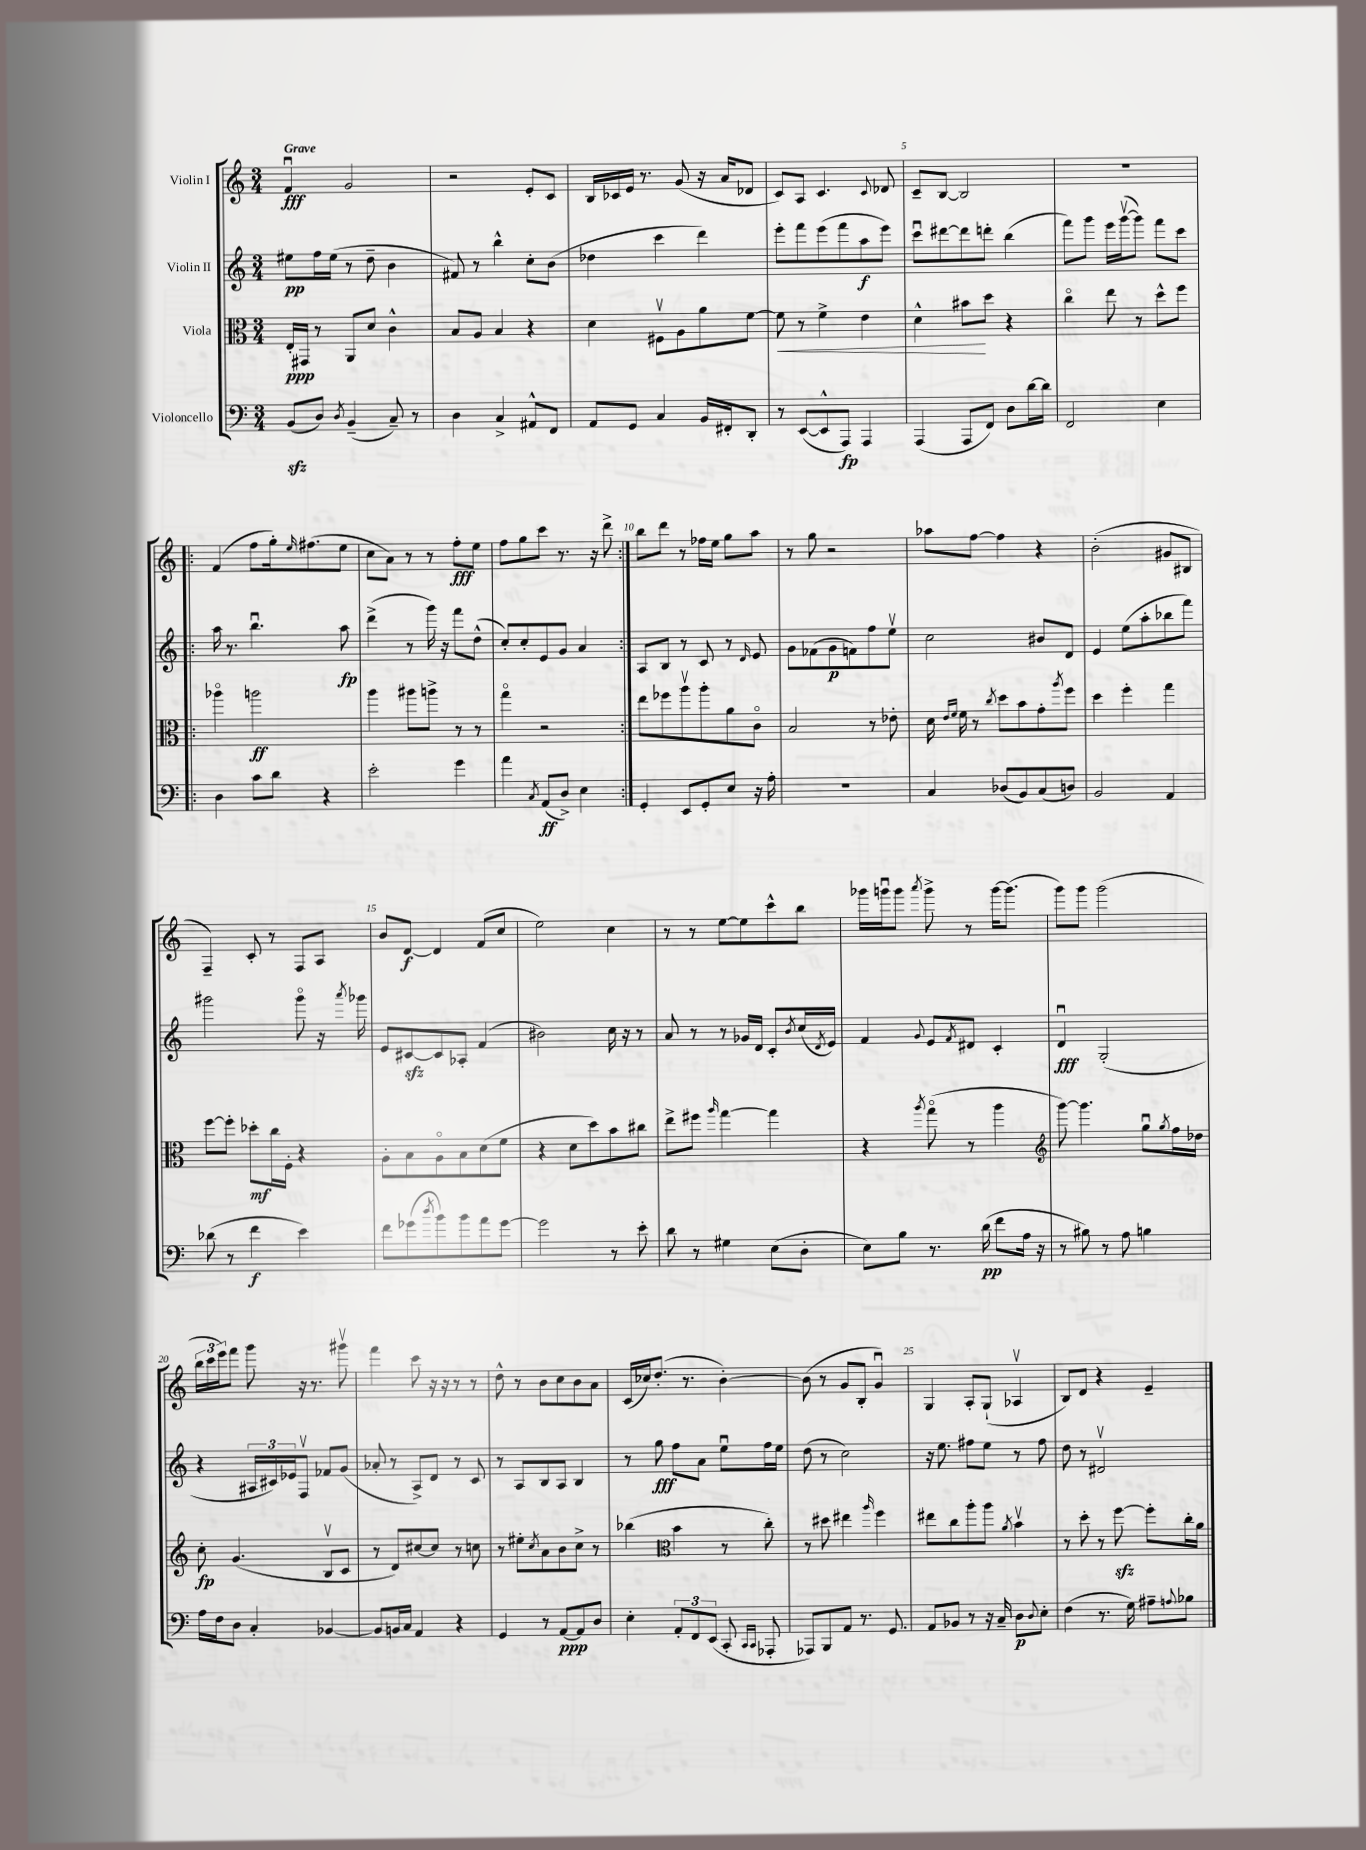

**kern	**kern	**kern	**kern
*staff4	*staff3	*staff2	*staff1
*clefF4	*clefC3	*clefG2	*clefG2
*k[]	*k[]	*k[]	*k[]
*M3/4	*M3/4	*M3/4	*M3/4
(8BB	16E'	8ee#	4fu
.	16GG#	.	.
8D)	8r	16ff	.
.	.	(16ee#	.
8qD	.	.	.
(4BB~	8AA	8r	2g
.	8d	8dd~	.
8C~)	4c^^	4b	.
8r	.	.	.
=	=	=	=
4D	8B	8f#)	2r
.	8A	8r	.
4C^	4B	4bb^^	.
8AA#^^	4r	8cc'	8e'
8FF	.	(8b	8c
=	=	=	=
8AA	4d	4dd-	16B
.	.	.	16c-
8GG	.	.	16e
.	.	.	8.r
4C	8F#v	4ccc	.
.	8A	.	(8g
16BB	8a	4ddd)	16r
16FF#'	.	.	16a
8DD'	[8f	.	8d-
=	=	=	=
8r	8f]	8eee'	8c)
([8EE	8r	8fff	8A
8EE^^]	4f^	(8eee	4.c
8AAA)	.	8fff	.
4AAA	4e	8aa	.
.	.	.	8qqc
.	.	8eee)	8d-
=	=	=	=
(4AAA	4d^^	8cccu	8c~
.	.	[8ddd#	[8B
8AAA	8b#	8ddd#]	2B]
8FF)	8dd	8ddd'	.
8D	4r	(4bb	.
[16d	.	.	.
16d]	.	.	.
=	=	=	=
2FF	4cco	8fff)	2.r
.	.	8ggg	.
.	8ee	16eee	.
.	.	([16gggv	.
.	8r	8ggg])	.
4E	8dd^^	8fff	.
.	8ff	8ccc	.
=!|:	=!|:	=!|:	=!|:
4D	4aa-o	16aa	(4f
.	.	8.r	.
8c	2aa	4.bbu	8ff
8d	.	.	16gg')
.	.	.	16qqee
.	.	.	(8.ff#
4r	.	.	.
.	.	8aa	8ee
=	=	=	=
2e'	4aa	(4ddd^	8cc
.	.	.	8a)
.	8aa#	8r	8r
.	8aa^	16ggg)	8r
.	.	16r	.
4g	8r	8fff	8ff'
.	8r	(8dd^^	8ee
=	=	=	=
4a	4ggo	8cc')	8ff
.	.	8cc'	8gg
8qC	.	.	.
(8AA	2r	8e	8ccc
8D^)	.	8g	8.r
4E	.	4a	.
.	.	.	16r
.	.	.	8ddd^
=:|!	=:|!	=:|!	=:|!
4GG'	8ee	8A	8bb
.	8ff-	8B	8ddd
8EE	8aav	8r	8r
8GG'	8aa'	8c	16ff-
.	.	.	16ee
8E	8a	8r	8gg
.	.	16qqd	.
16r	8co	8e	8aa
16A'	.	.	.
=	=	=	=
2.r	2B	8g	8r
.	.	(8f-	8gg
.	.	8g	2r
.	.	8f)	.
.	8r	8ff	.
.	8e-'	8eev	.
=	=	=	=
4C	16d	2cc	8aa-
.	16qqe	.	.
.	16qqf	.	.
.	16f	.	.
.	8r	.	[8ff
.	8qcc	.	.
(8D-	8dd	.	4ff]
8BB)	8b	.	.
(8C	8g'	8b#	4r
.	8qaa	.	.
8D)	8ff	8d	.
=	=	=	=
2BB	4dd	4e	(2b'
.	4ff'	(8ee	.
.	.	8aa'	.
4AA	4gg	8bb-	8g#
.	.	8fff)	8B#
=	=	=	=
(8d-	[8ff	2ggg#	4F~)
8r	8ff']	.	.
4f	8dd-'	.	8c'
.	16cc	.	8r
.	16F'	.	.
4e)	4r	8ggg#o	8F
.	.	16r	8A
.	.	8qaaa	.
.	.	16ggg-	.
=	=	=	=
8f	8A'	8e	8b
(8g-	8B	[8c#	[8d
8qdd	.	.	.
8b)	8Ao	8c#]	4d]
8b	8B	8A-'	.
8a	(8d	(4f	(8f
[8g-	8f	.	8cc
=	=	=	=
2g-]	4r	2b#)	2ee)
.	8d	.	.
.	8dd)	.	.
8r	8b	16cc	4cc
.	.	16r	.
8e'	8cc#	8r	.
=	=	=	=
8d	8ee^	8a	8r
8r	8ff#	8r	8r
.	16qqaa	.	.
4G#	[4gg	8r	[8ee
.	.	16g-	8ee]
.	.	16d	.
(8E	4gg]	8c'	8ccc^^
.	.	8qb	.
8D'	.	(16cc	8bb
.	.	8qd	.
.	.	16e)	.
=	=	=	=
8E)	4r	4f	16ggg-
.	.	.	16gggu
8B	.	.	8ggg
.	8qaa	8qqg	8qaaa
8.r	(8ggo	8e	8ggg^
.	.	8qf	.
.	8r	8d#	8r
(16d	.	.	.
8f	4aa	4c'	[16ggg
.	.	.	(8.ggg]
16A	.	.	.
16r	.	.	.
=	=	=	=
*	*clefG2	*	*
8r	[8ggg)	4du	8ggg)
8B#)	4.ggg]	.	8ggg
8r	.	(2G'	(2ggg
8A	.	.	.
4B	8ggu	.	.
.	8qgg	.	.
.	16ff	.	.
.	16dd-	.	.
=	=	=	=
16A	8cc'	4r	24bb
.	.	.	24ccc
16F	.	.	.
.	.	.	24eee)
8D	(4.g	.	8fff
4C'	.	24A#	8ggg
.	.	24c#)	.
.	.	24e-	.
.	.	8Fv	16r
.	.	.	8.r
[4BB-	8Bv	8f-	.
.	8c	(8g	8ggg#v
=	=	=	=
8BB-]	8r	8a-'	4fff
16BB	8d)	8r	.
16C	.	.	.
4AA	[8cc#	8A^)	8ccc
.	8cc#]	8d	16r
.	.	.	16r
4r	8r	8r	8r
.	8cc	8c	8r
=	=	=	=
4GG	8r	8r	8dd^^
.	8ee#'	8A	8r
.	8qcc	.	.
8r	8a	8B	8b
[8AA	8b	8A	8cc
8AA]	8cc^	4B	8b
8D	8r	.	8a
=	=	=	=
4E'	(4bb-	8r	(16c
.	.	.	16cc-)
.	.	8gg	(8.dd'
*	*clefC3	*	*
12AA'	4b	8ff	.
.	.	.	8.r
12FF	.	.	.
.	.	8a	.
(12EE	.	.	.
8CC'	8r	8eeu	[4b')
16qqCC	.	.	.
16qqCC	.	.	.
8AAA-'	8cc')	16ff	.
.	.	16ee	.
=	=	=	=
8AAA-)	8r	(8dd	(8b]
8BBB	8dd#	8r	8r
8AA	4ee#	2cc)	8g
8.r	.	.	8B'
.	16qqaa	.	.
.	4ff	.	4gu)
8.GG	.	.	.
=	=	=	=
8AA	8ee#	16r	4G
.	.	8.ee	.
8BB-	8cc	.	.
8r	8aa'	8ff#	8A'
16r	8aa	8ee	(8G`
16C~	.	.	.
.	8qa	.	.
8D	4bv	8r	4A-v
8qqD	.	.	.
8E'	.	8ff#	.
=	=	=	=
(4F	8r	8dd	8B)
.	8dd'	8r	8d
8.r	8r	2d#v	4r
.	[8ff	.	.
16G)	.	.	.
8A#~	8ff']	.	4e~
8qqA	.	.	.
8B-	16cc'	.	.
.	16a	.	.
==	==	==	==
*-	*-	*-	*-
